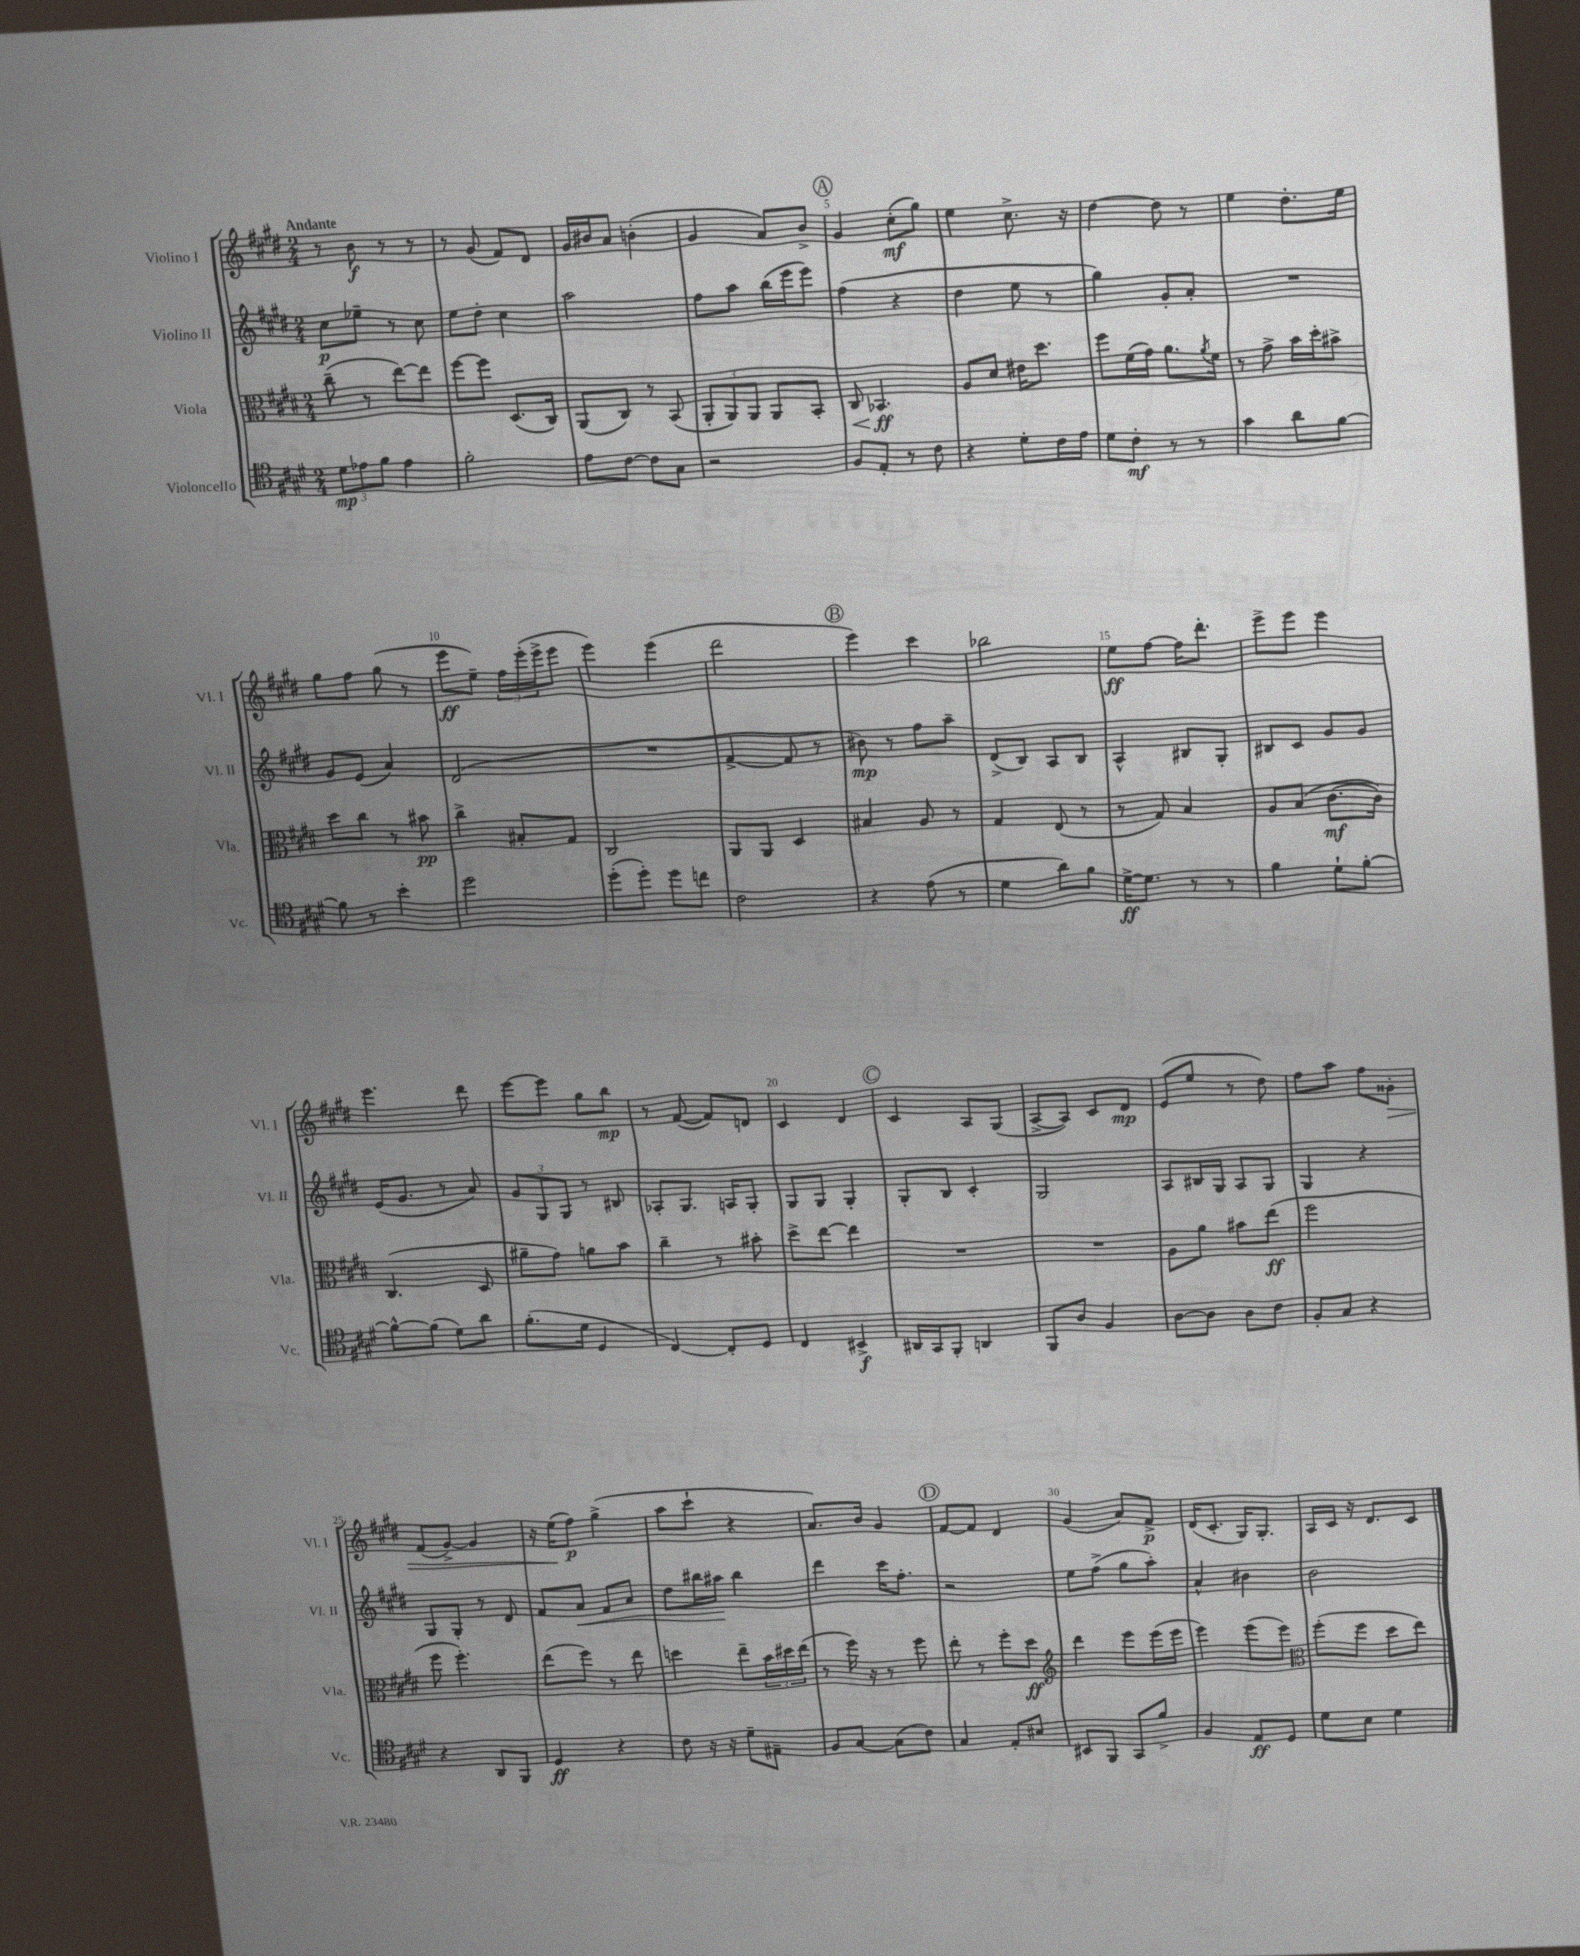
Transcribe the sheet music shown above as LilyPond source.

<<
\new StaffGroup <<
\new Staff = "s0" \with { instrumentName = "Violino I" shortInstrumentName = "Vl. I" } {
    \clef treble \key e \major \numericTimeSignature \time 2/4 \tempo "Andante"
    r8 b'8\f r8 r8 |
    r8 gis'8( fis'8) dis'8 |
    gis'16 bis'16 a'8 b'4-.( |
    gis'4 a'8) b'8-> |
    \mark \markup { \circle "A" } gis'4 cis''8-.\mf( gis''8) |
    e''4 cis''8.-> r16 |
    dis''4~ dis''8 r8 |
    e''4 dis''8.-. e''16 |
    gis''8 fis''8 gis''8( r8 |
    e'''8\ff e''8--) \tuplet 3/2 { fis''16 e'''16-.( e'''16-> } e'''8 |
    e'''4) e'''4( |
    dis'''2 |
    \mark \markup { \circle "B" } e'''4) cis'''4 |
    bes''2 |
    e''8\ff fis''8~ fis''16 dis'''8.-. |
    e'''8-> e'''8 e'''4 |
    e'''4. dis'''8 |
    e'''8~ e'''8 gis''8 b''8\mp |
    r8 fis'8~( fis'8) d'8 |
    cis'4 dis'4 |
    \mark \markup { \circle "C" } cis'4 a8 gis8( |
    a8~-> a8) cis'8 dis'8\mp |
    e'8( e''8 r8 dis''8) |
    fis''8 a''8 fis''8 gisis'8-.\> |
    fis'8( gis'8~->) gis'4 |
    r16 e''16\!( fis''8\p) gis''4->( |
    a''8 cis'''8-! r4 |
    a'8.) b'16 gis'4 |
    \mark \markup { \circle "D" } fis'8~ fis'8 dis'4 |
    gis'4( a'8) fis'8->\p |
    dis'16( cis'8.-. gis16) gis8.-. |
    a16 cis'16 r16 dis'8. cis'8 \bar "|." |
}
\new Staff = "s1" \with { instrumentName = "Violino II" shortInstrumentName = "Vl. II" } {
    \clef treble \key e \major \numericTimeSignature \time 2/4
    cis''8\p ees''8-- r8 cis''8 |
    e''8 dis''8-. cis''4 |
    a''2 |
    fis''8 a''8 b''16( e'''16 e'''8) |
    \mark \markup { \circle "A" } fis''4( r4 |
    dis''4 e''8 r8 |
    gis''4) gis'8-. a'8-. |
    R2 |
    gis'8 e'8( a'4) |
    dis'2( |
    R2 |
    fis'4~-> fis'8 r8 |
    \mark \markup { \circle "B" } bis'8\mp) r8 fis''8 a''8-- |
    dis'8->( b8) a8 b8 |
    a4-^ bis8 gis8-. |
    bis8 cis'8 gis'8 gis'8 |
    e'16( gis'8. r8 a'8) |
    \tuplet 3/2 { gis'8 gis8 gis8 } r8 bis8 |
    aes8-. gis8. a16 gis8-. |
    gis8 gis8 gis4-. |
    \mark \markup { \circle "C" } gis8-. b8 cis'4-. |
    gis2 |
    a8 bis16 gis16 a8 gis8 |
    gis4 r4 |
    gis8 gis8-. r8 dis'8 |
    fis'8 a'8\< fis'8 a'8 |
    dis''8 bis''16 ais''16\! bis''4 |
    dis'''4 cis'''16 fis''8.-. |
    \mark \markup { \circle "D" } r2 |
    e''8 fis''8->( gis''8 a''8-.) |
    a'4-^ bis'4 |
    b'2 \bar "|." |
}
\new Staff = "s2" \with { instrumentName = "Viola" shortInstrumentName = "Vla." } {
    \clef alto \key e \major \numericTimeSignature \time 2/4
    cis''8--( r8 e''8~) e''8 |
    fis''8~ fis''8 dis8.( cis16) |
    a,8( cis8) r8 b,8( |
    \tuplet 3/2 { a,8-. a,8) a,8 } a,8 b,8-. |
    \mark \markup { \circle "A" } cis8\< bes,4.\ff\! |
    a8 dis'8 eis'16 dis''8. |
    fis''8 fis'16( gis'16) a'8. \acciaccatura { a'8 } fis'16 |
    r8 gis'8-> b'16 dis''16-. bis'8-> |
    dis''8 cis''8 r8 bis'8\pp |
    cis''4-> bis8-. gis8 |
    cis2 |
    a,8 a,8 dis4 |
    \mark \markup { \circle "B" } bis4 a8 r8 |
    gis4 e8( r8 |
    r8 gis8) b4 |
    a8 b8( cis'8.~\mf cis'16) |
    cis4.( dis8 |
    ais'8-- gis'8) a'8 b'8 |
    cis''4-- r8 bis'8-. |
    dis''8-> e''8~ e''4 |
    \mark \markup { \circle "C" } R2 |
    R2 |
    a8 a'8 bis'8 e''8\ff( |
    fis''2 |
    fis''8 fis''4.-.) |
    e''8( fis''8) r8 e''8 |
    d''4 e''8-- \tuplet 3/2 { b'16 dis''16 e''16( } |
    r8 fis''16) r16 r8 fis''8 |
    \mark \markup { \circle "D" } e''8-. r8 fis''8-. dis''8\ff |
    \clef treble dis'''4 e'''8 e'''16( e'''16 |
    e'''4) e'''8( e'''8) |
    \clef alto fis''8-.( fis''8 dis''8 e''8) \bar "|." |
}
\new Staff = "s3" \with { instrumentName = "Violoncello" shortInstrumentName = "Vc." } {
    \clef tenor \key e \major \numericTimeSignature \time 2/4
    \tuplet 3/2 { dis'8\mp ees'8 fis'8 } ees'4 |
    fis'2-. |
    e'8 cis'8~ cis'8 gis8 |
    r2 |
    \mark \markup { \circle "A" } fis8 e8-. r8 cis'8 |
    r4 dis'8-. cis'16 e'16 |
    dis'8 cis'8-.\mf r8 r8 |
    gis'4 a'8 fis'8~ |
    fis'8 r8 b'4-. |
    dis''2 |
    dis''8-.( dis''8-.) dis''8 c''8 |
    cis'2 |
    \mark \markup { \circle "B" } r4 e'8( r8 |
    dis'4 a'8) fis'8 |
    dis'16~->\ff dis'8. r8 r8 |
    fis'4 dis'8-! fis'8~-. |
    fis'8~-^ fis'8( dis'8) a'8 |
    fis'8.-.( dis'16 dis4 |
    cis4~) cis8-. dis8 |
    cis4 bis,4->\f |
    \mark \markup { \circle "C" } ais,16 gis,16 fis,8-. a,4 |
    fis,8 a8 fis4 |
    a8~ a8 a8 cis'8 |
    fis8-. gis8 r4 |
    r4 a,8 fis,8 |
    dis4\ff r4 |
    cis'8 r16 r16 dis'8-- eis8-- |
    fis8 gis8~ gis8( cis'8) |
    \mark \markup { \circle "D" } gis4 e8-. bis8 |
    bis,8 fis,8 gis,8 fis'8-> |
    fis4 e8\ff dis8 |
    dis'8 b8 dis'4 \bar "|." |
}
>>
>>
\layout { \context { \Score \override BarNumber.break-visibility = ##(#f #t #t) barNumberVisibility = #(every-nth-bar-number-visible 5) } }
